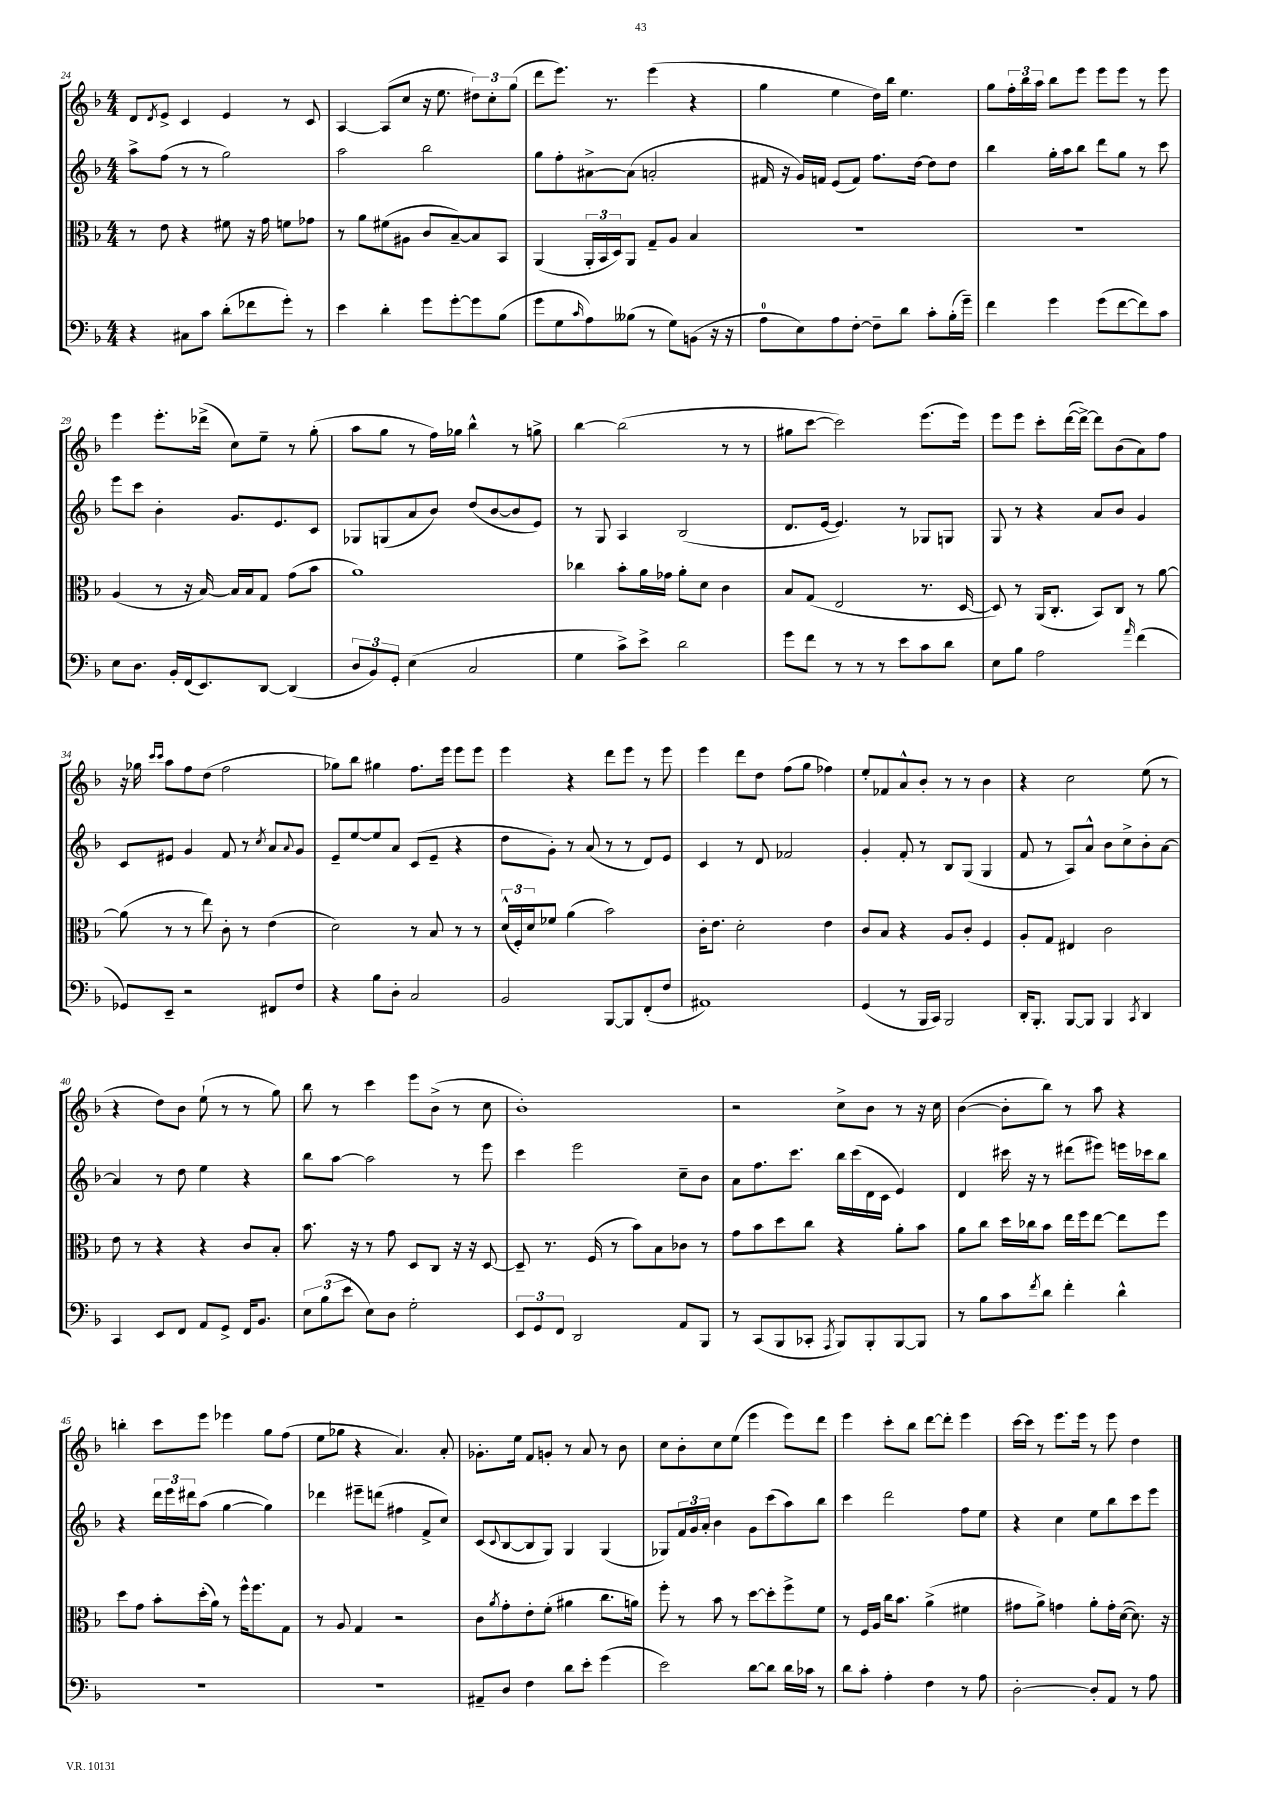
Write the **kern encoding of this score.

**kern	**kern	**kern	**kern
*staff4	*staff3	*staff2	*staff1
*clefF4	*clefC3	*clefG2	*clefG2
*k[b-]	*k[b-]	*k[b-]	*k[b-]
*M4/4	*M4/4	*M4/4	*M4/4
4r	8r	8aa^	8d
.	.	.	8qd
.	8e	(8ff	8e^
8C#	4r	8r	4c
8c	.	8r	.
(8d'	8f#	2gg)	4e
8f-	16r	.	.
.	16g	.	.
8g')	8f	.	8r
8r	8g-	.	8c
=	=	=	=
4e	8r	2aa	[4A
.	8a	.	.
4d'	(8f#	.	(8A]
.	8A#	.	8cc
8g	8c	2bb-	16r
.	.	.	8.ee
[8g'	[8B-~)	.	.
8g]	8B-]	.	12dd#)
.	.	.	12cc'
(8B-	8BB-	.	.
.	.	.	(12gg
=	=	=	=
8g	(4AA	8gg	8ddd
8G	.	8ff'	8.eee)
16qqc	.	.	.
8A)	24AA'	[8a#^	.
.	24BB-	.	.
.	.	.	8.r
.	24D)	.	.
(8B--	8AA	(8a#]	.
8r	8G~	2a'	(4eee
8G)	8A	.	.
(8BB	4B-	.	4r
16r	.	.	.
16r	.	.	.
=	=	=	=
8A	1r	16f#	4gg
.	.	16r	.
8E)	.	16g)	.
.	.	16f	.
8A	.	(8e	4ee
[8F'	.	8f)	.
8F~]	.	8.ff	16dd)
.	.	.	16bb-
8d	.	.	4.ee
.	.	[16dd	.
8c'	.	8dd]	.
(16B-'	.	8dd	.
16g~)	.	.	.
=	=	=	=
4f	1r	4bb-	8gg
.	.	.	24ff'
.	.	.	24bb-
.	.	.	24aa
4g	.	16gg'	8bb-
.	.	16aa	.
.	.	8bb-	8eee
(8g	.	8ddd	8eee
[8f	.	8gg	8eee
8f])	.	8r	8r
8c	.	8ccc	8eee
=	=	=	=
8E	(4A	8eee	4eee
8.D	.	8ccc	.
.	8r	4b-'	8.eee'
16BB-'	.	.	.
(16FF	16r	.	.
8.EE)	[16B-)	.	(16ddd-^
.	16B-]	8.g	8cc)
.	16B-	.	.
[8DD	8G	.	8ee~
.	.	8.e	.
(4DD]	(8g	.	8r
.	8b-	8c	(8gg'
=	=	=	=
12D	1a)	8G-	8aa
12BB-)	.	.	.
.	.	(8G	8gg
12GG'	.	.	.
(4E	.	8a	8r
.	.	8b-)	16ff)
.	.	.	16gg-
2C	.	(8dd	4bb-^^
.	.	[8b-	.
.	.	8b-]	8r
.	.	8e)	8gg^
=	=	=	=
4G	4cc-	8r	[4bb-
.	.	8G	.
8c^)	8b-'	4A	(2bb-]
8e^	16a	.	.
.	16g-	.	.
2d	8a'	(2B-	.
.	8d	.	.
.	4c	.	8r
.	.	.	8r
=	=	=	=
8g	8B-	8.d	8gg#
8f	(8G	.	[8ccc
.	.	[16e	.
8r	2E	4.e])	2ccc])
8r	.	.	.
8r	.	.	.
8e	.	8r	.
8c	8.r	8G-	(8.eee
8d	.	8G	.
.	[16D	.	16eee)
=	=	=	=
8E	8D])	8G	8eee
8B-	8r	8r	8eee
2A	(16AA	4r	8ccc'
.	8.C'	.	.
.	.	.	([16ddd
.	.	.	16ddd^_)
.	8BB-)	8a	8ddd]
.	8C	8b-	(8b-
16qqa	.	.	.
(4f	8r	4g	8a)
.	[8a	.	8ff
=	=	=	=
8GG-)	(8a]	8c	16r
.	.	.	16gg-
.	.	.	16qqccc
.	.	.	16qqccc
8EE~	8r	8e#	8aa
2r	8r	4g	8ff
.	8ee)	.	(8dd
.	8c'	8f	2ff
.	8r	8r	.
.	.	8qcc	.
8FF#	(4e	8a	.
.	.	8qqa	.
8F	.	8g	.
=	=	=	=
4r	2d)	8e~	8gg-)
.	.	[8ee	8bb-
8B-	.	8ee]	4gg#
8D'	.	8a	.
2C	8r	(8c	8.ff
.	8B-	8e~	.
.	.	.	16eee
.	8r	4r	8eee
.	8r	.	8eee
=	=	=	=
2BB-	(24d^^	8dd	4eee
.	24F')	.	.
.	24d	.	.
.	8f-	8g')	.
.	(4a	8r	4r
.	.	(8a	.
[8BBB-	2b-)	8r	8ddd
8BBB-]	.	8r	8eee
(8FF'	.	8d)	8r
8F	.	8e	8eee
=	=	=	=
1AA#)	16c'	4c	4eee
.	8.e	.	.
.	2d'	8r	8ddd
.	.	8d	8dd
.	.	2f-	(8ff
.	.	.	8gg
.	4e	.	4ff-)
=	=	=	=
(4GG	8c	4g'	8ee'
.	8B-	.	8f-
8r	4r	8f'	8a^^
16BBB-	.	8r	8b-'
16CC)	.	.	.
2BBB-	8A	8B-	8r
.	8c'	(8G	8r
.	4F	4G	4b-
=	=	=	=
16DD'	8A'	8f	4r
8.BBB-'	.	.	.
.	8G	8r	.
[8BBB-	4E#	8A)	2cc
8BBB-]	.	8a^^	.
4BBB-	2c	8b-	.
.	.	8cc^	.
8qCC	.	.	.
4DD	.	8b-'	(8ee
.	.	[8a	8r
=	=	=	=
4CC	8e	4a]	4r
.	8r	.	.
8EE	4r	8r	8dd)
8FF	.	8dd	8b-
8AA	4r	4ee	(8ee`
8GG^	.	.	8r
16FF	8c	4r	8r
8.BB-	.	.	.
.	8B-'	.	8gg)
=	=	=	=
12E	8.b-	8bb-	8bb-
(12B-	.	.	.
.	.	[8aa	8r
12e	.	.	.
.	16r	.	.
8E)	8r	2aa]	4ccc
8D	8g	.	.
2G'	8D	.	8eee
.	8C	.	(8b-^
.	16r	8r	8r
.	16r	.	.
.	[8D	8eee	8cc
=	=	=	=
12EE	8D~]	4ccc	1b-')
12GG	.	.	.
.	8.r	.	.
12FF	.	.	.
2DD	.	2eee	.
.	(16F	.	.
.	8r	.	.
.	8b-)	.	.
.	8B-	.	.
8AA	8c-	8cc~	.
8BBB-	8r	8b-	.
=	=	=	=
8r	8g	8a	2r
(8CC	8b-	8.ff	.
8BBB-	8dd	.	.
.	.	8.ccc	.
8CC-'	8cc	.	.
8qAAA	.	.	.
8BBB-)	4r	16bb-	8cc^
.	.	(16ccc	.
8BBB-'	.	16d	8b-
.	.	16c	.
[8BBB-	8a'	4e)	8r
8BBB-]	8b-	.	16r
.	.	.	16cc
=	=	=	=
8r	8a	4d	([4b-
8B-	8cc	.	.
8c	16dd	16ccc#	8b-']
.	16cc-	16r	.
8qf	.	.	.
8d	8b-	8r	8bb-)
4f'	16ee	(8ddd#	8r
.	16ff	.	.
.	[8ee	8eee#)	8aa
4d^^	8ee]	16eee	4r
.	.	16ccc-	.
.	8ff	8bb-	.
=	=	=	=
1r	8dd	4r	4bb'
.	8g	.	.
.	8b-'	24ddd	8ccc
.	.	24eee	.
.	.	24ddd#	.
.	(16dd'	(8aa	8eee
.	16a)	.	.
.	8r	[4gg	4eee-
.	16ff^^	.	.
.	8.ff	.	.
.	.	4gg])	8gg
.	8G	.	(8ff
=	=	=	=
1r	8r	4ddd-	8ee
.	8A	.	8gg-
.	4G	8eee#~	4r
.	.	(8ddd	.
.	2r	4ff#	4.a)
.	.	8f^	.
.	.	8cc)	8a'
=	=	=	=
8AA#~	8c	(8c	8.g-'
.	8qa	8qqc	.
8D	8g'	[8B-	.
.	.	.	16ee
4F	8e'	8B-]	8f
.	(8f'	8G)	8g'
8d	4a#	4G	8r
8e'	.	.	8a
(4g	8.cc	(4G	8r
.	.	.	8b-
.	16a)	.	.
=	=	=	=
2e)	8ff'	8G-)	8cc
.	8r	24f	8b-'
.	.	24g	.
.	.	24a'	.
.	8b-	4b-	8cc
.	8r	.	(8ee
[8d	[8dd	8g	4eee
8d]	8dd']	(8ccc	.
16d	8ff^	8aa)	8eee)
16c-	.	.	.
8r	8f	8bb-	8ddd
=	=	=	=
8d	8r	4ccc	4eee
8c'	16F	.	.
.	16A	.	.
4A'	16cc	2ddd	8ccc'
.	8.b-	.	.
.	.	.	8bb-
4F	(4a^	.	[8ddd
.	.	.	8ddd']
8r	4f#	8ff	4eee
8A	.	8ee	.
=	=	=	=
[2D'	8g#	4r	[16ccc
.	.	.	16ccc]
.	8a^)	.	8r
.	4g	4cc	8.eee
.	.	.	16eee
8D']	8a'	8ee	8r
8AA	16g'	8bb-	8eee
.	([16d	.	.
8r	8.d])	8ccc	4dd
8A	.	8eee	.
.	16r	.	.
==	==	==	==
*-	*-	*-	*-
